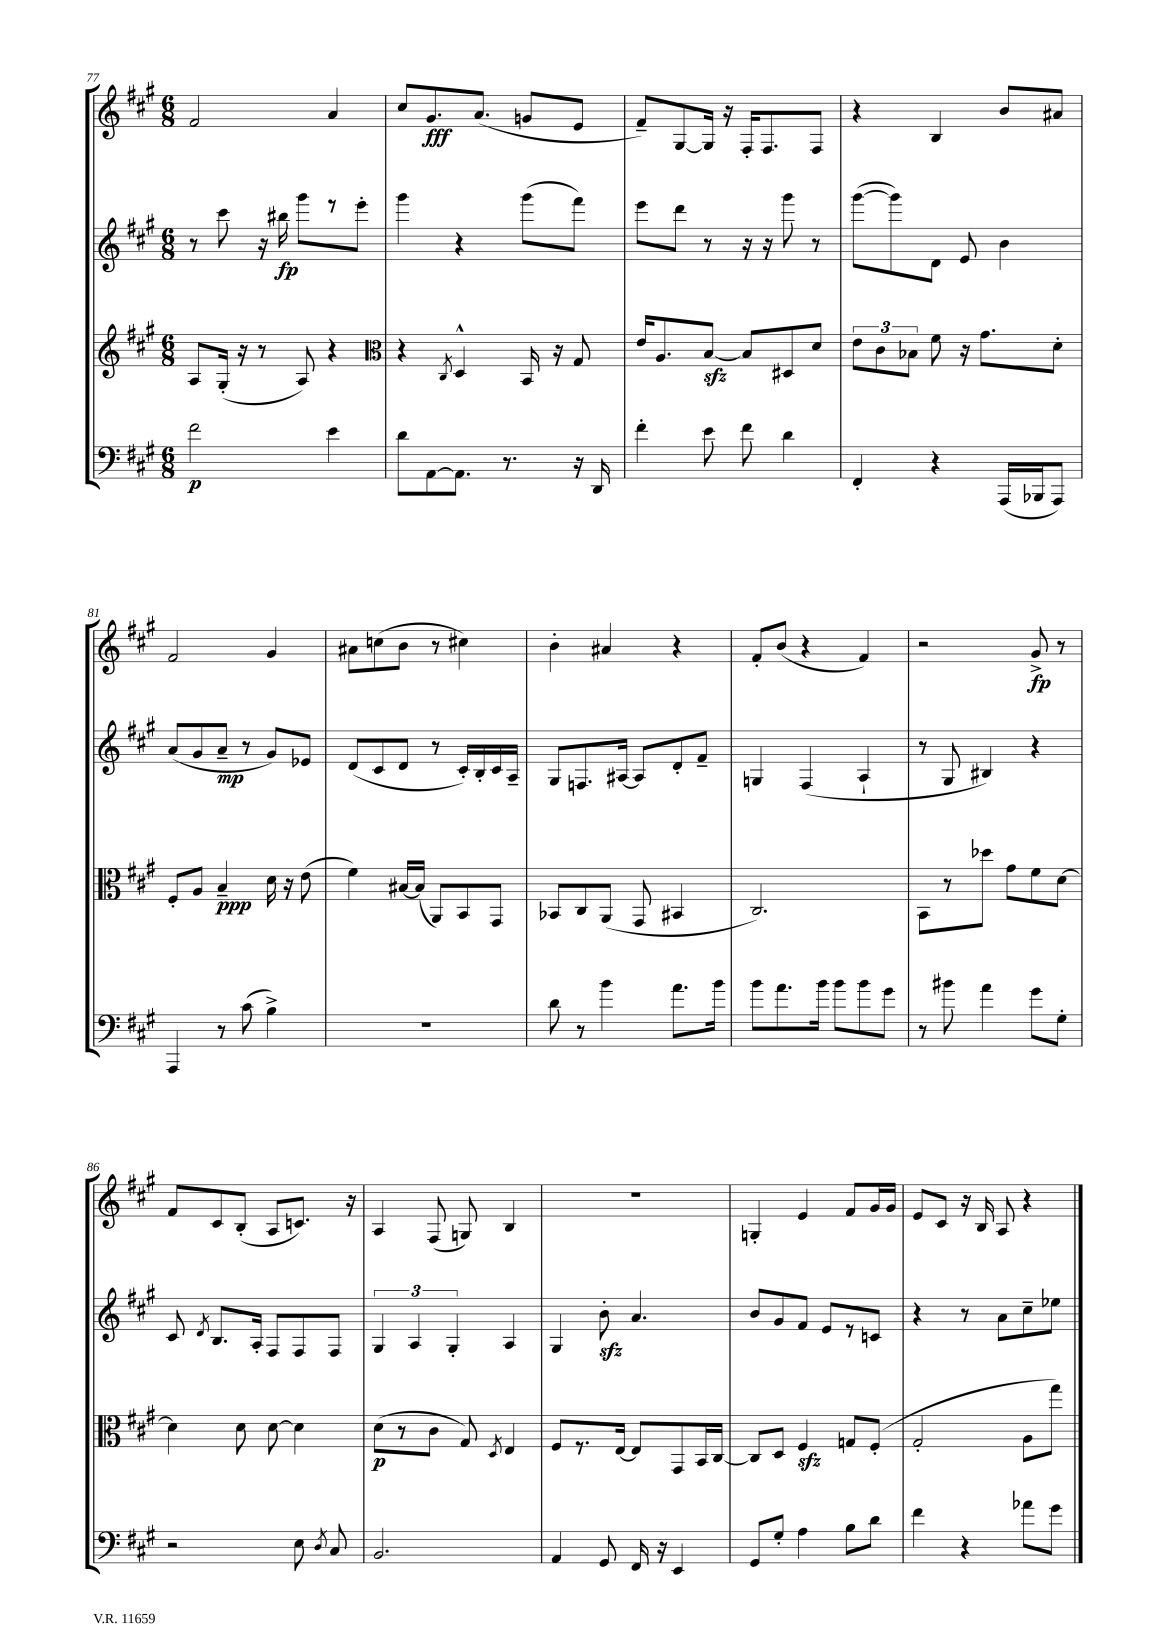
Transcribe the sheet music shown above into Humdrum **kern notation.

**kern	**kern	**kern	**kern
*staff4	*staff3	*staff2	*staff1
*clefF4	*clefG2	*clefG2	*clefG2
*k[f#c#g#]	*k[f#c#g#]	*k[f#c#g#]	*k[f#c#g#]
*M6/8	*M6/8	*M6/8	*M6/8
2f#	8A	8r	2f#
.	(16G#'	8ccc#	.
.	16r	.	.
.	8r	16r	.
.	.	16bb#	.
.	8A)	8ggg#	.
4e	4r	8r	4a
.	.	8eee'	.
=	=	=	=
*	*clefC3	*	*
8d	4r	4ggg#	8cc#
[8AA	.	.	8.g#
.	8qC#	.	.
8.AA]	4D^^	4r	.
.	.	.	(8.a
8.r	.	.	.
.	16BB	(8ggg#	8g
.	16r	.	.
16r	8G#	8fff#)	8e
16DD	.	.	.
=	=	=	=
4f#'	16e	8eee	8f#~)
.	8.A	.	.
.	.	8ddd	[8G#
8e	[8B	8r	16G#]
.	.	.	16r
8f#	8B]	16r	16F#'
.	.	16r	8.F#
4d	8D#	8ggg#	.
.	8d	8r	8F#
=	=	=	=
4FF#'	12e	([8ggg#	4r
.	12c#	.	.
.	.	8ggg#])	.
.	12B-	.	.
4r	8f#	8d	4B
.	16r	8e	.
.	8.g#	.	.
(16AAA	.	4b	8b
16BBB-	.	.	.
8AAA)	8d'	.	8a#
=	=	=	=
4AAA	8F#'	(8a	2f#
.	8A	8g#	.
8r	4B~	8a~	.
(8c#	.	8r	.
4B^)	16d	8g#)	4g#
.	16r	.	.
.	(8e	8e-	.
=	=	=	=
2.r	4f#)	(8d	8a#
.	.	8c#	(8cc
.	[16B#	8d	8b
.	(16B#]	.	.
.	8AA)	8r	8r
.	8BB	16c#')	4cc#)
.	.	16B'	.
.	8GG#	16c#	.
.	.	16A~	.
=	=	=	=
8d	8BB-	8G#	4b'
8r	8C#	8.F	.
4b	(8AA	.	4a#
.	.	[16A#	.
.	8GG#	8A#]	.
8.a	4BB#	8d'	4r
.	.	8f#~	.
16b	.	.	.
=	=	=	=
8b	2.C#)	4G	8f#'
8.a	.	.	(8b
.	.	(4F#	4r
16b	.	.	.
8b	.	.	.
8b	.	4A`	4f#)
8g#	.	.	.
=	=	=	=
8r	8BB	8r	2r
8b#	8r	8G#	.
4a	8dd-	4B#)	.
.	8g#	.	.
8g#	8f#	4r	8g#^
8G#'	[8d	.	8r
=	=	=	=
2r	4d]	8c#	8f#
.	.	8qd	.
.	.	8.B	8c#
.	8d	.	(8B'
.	.	16A'	.
.	[8d	8F#	8A
8E	4d]	8F#	8.c)
8qD	.	.	.
8C#	.	8F#	.
.	.	.	16r
=	=	=	=
2.BB	(8d	6G#	4A
.	8r	.	.
.	.	6A	.
.	8c#	.	(8F#
.	.	6G#'	.
.	8G#)	.	8G)
.	8qD	.	.
.	4E	4A	4B
=	=	=	=
4AA	8F#	4G#	2.r
.	8.r	.	.
8GG#	.	8b'	.
.	[16E	.	.
16FF#	8E]	4.a	.
16r	.	.	.
4EE	8GG#	.	.
.	16BB	.	.
.	[16C#	.	.
=	=	=	=
8GG#	8C#]	8b	4G'
8G#'	8D	8g#	.
4A	4F#	8f#	4e
.	.	8e	.
8B	8G	8r	8f#
8d	(8F#'	8c	16g#
.	.	.	16g#
=	=	=	=
4f#	2G#'	4r	8e
.	.	.	8c#
4r	.	8r	16r
.	.	.	16B
.	.	8a	8A
8a-	8A	8cc#~	4r
8g#	8gg#)	8ee-	.
==	==	==	==
*-	*-	*-	*-
